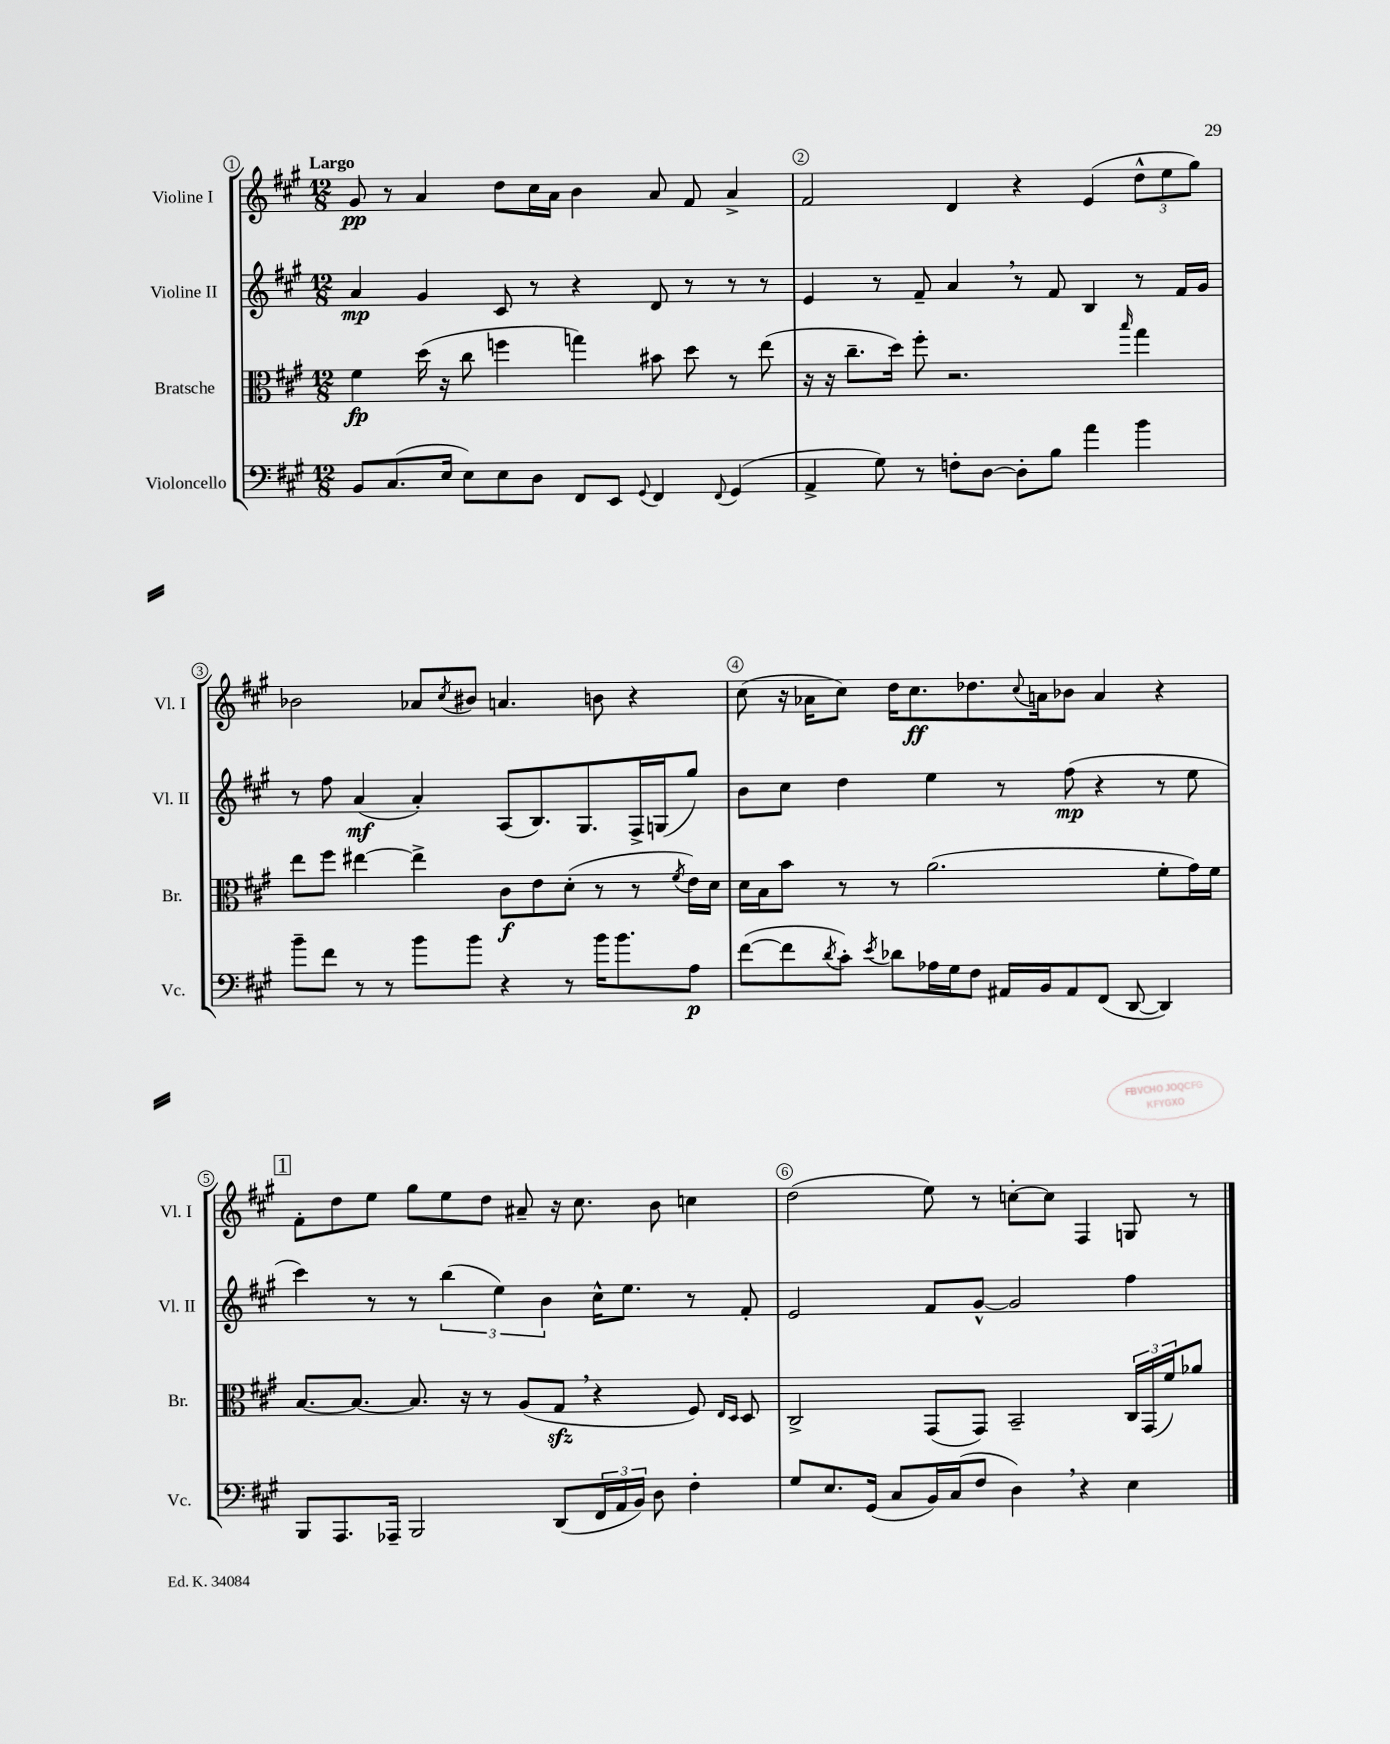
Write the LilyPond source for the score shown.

<<
\new StaffGroup <<
\new Staff = "s0" \with { instrumentName = "Violine I" shortInstrumentName = "Vl. I" } {
    \clef treble \key a \major \numericTimeSignature \time 12/8 \tempo "Largo"
    gis'8\pp r8 a'4 d''8 cis''16 a'16 b'4 a'8 fis'8 a'4-> |
    fis'2 d'4 r4 e'4( \tuplet 3/2 { d''8-^ e''8 gis''8) } |
    bes'2 aes'8 \acciaccatura { cis''8 } bis'8 a'4. b'8 r4 |
    cis''8( r16 aes'16 cis''8) d''16 cis''8.\ff des''8. \appoggiatura { cis''8 } a'16 bes'8 a'4 r4 |
    \mark \markup { \box "1" } fis'8-. d''8 e''8 gis''8 e''8 d''8 ais'8-- r16 cis''8. b'8 c''4 |
    d''2( e''8) r8 c''8~-. c''8 fis4 g8 r8 \bar "|." |
}
\new Staff = "s1" \with { instrumentName = "Violine II" shortInstrumentName = "Vl. II" } {
    \clef treble \key a \major \numericTimeSignature \time 12/8
    a'4\mp gis'4 cis'8 r8 r4 d'8 r8 r8 r8 |
    e'4 r8 fis'8-- a'4 \breathe r8 fis'8 b4 r8 fis'16 gis'16 |
    r8 fis''8 a'4\mf( a'4-.) a8( b8.) gis8. fis16-> g16( gis''8) |
    b'8 cis''8 d''4 e''4 r8 fis''8\mp( r4 r8 e''8 |
    \mark \markup { \box "1" } cis'''4) r8 r8 \tuplet 3/2 { b''4( e''4) b'4 } cis''16-^ e''8. r8 fis'8-. |
    e'2 fis'8 gis'8~-^ gis'2 fis''4 \bar "|." |
}
\new Staff = "s2" \with { instrumentName = "Bratsche" shortInstrumentName = "Br." } {
    \clef alto \key a \major \numericTimeSignature \time 12/8
    fis'4\fp d''16( r16 cis''8 f''4 g''4) bis'8 d''8 r8 e''8( |
    r16 r16 cis''8.-- d''16) fis''8-. r2. \grace { b''16 } gis''4 |
    e''8 fis''8 eis''4~ eis''4-> cis'8\f e'8 d'8-.( r8 r8 \acciaccatura { fis'8 } e'16) d'16 |
    d'16 b16 b'8 r8 r8 a'2.( fis'8-. gis'16) fis'16 |
    \mark \markup { \box "1" } b8.~ b8.~ b8. r16 r8 a8( gis8\sfz \breathe r4 fis8) \grace { e16 d16 } d8 |
    cis2-> gis,8( gis,8) b,2-- \tuplet 3/2 { cis16 gis,16( fis'16) } aes'8 \bar "|." |
}
\new Staff = "s3" \with { instrumentName = "Violoncello" shortInstrumentName = "Vc." } {
    \clef bass \key a \major \numericTimeSignature \time 12/8
    b,8 cis8.( e16 e8) e8 d8 fis,8 e,8 \appoggiatura { gis,8 } fis,4 \appoggiatura { fis,8 } gis,4( |
    a,4-> gis8) r8 f8-. d8~ d8-. b8 a'4 b'4 |
    b'8-- fis'8 r8 r8 b'8 b'8 r4 r8 b'16 b'8. a8\p |
    fis'8~( fis'8 \acciaccatura { d'8 } cis'8-.) \acciaccatura { e'8 } des'8 aes16 gis16 fis8 ais,16 b,16 ais,8 fis,8( d,8~ d,4) |
    \mark \markup { \box "1" } b,,8 a,,8. aes,,16-- b,,2 d,8( \tuplet 3/2 { fis,16 a,16 b,16) } d8 fis4-. |
    gis8 e8. gis,16( cis8 b,16) cis16( fis8 d4) \breathe r4 e4 \bar "|." |
}
>>
>>
\layout { \context { \Score \override BarNumber.break-visibility = ##(#f #t #t) barNumberVisibility = #all-bar-numbers-visible \override BarNumber.stencil = #(make-stencil-circler 0.1 0.3 ly:text-interface::print) } }
